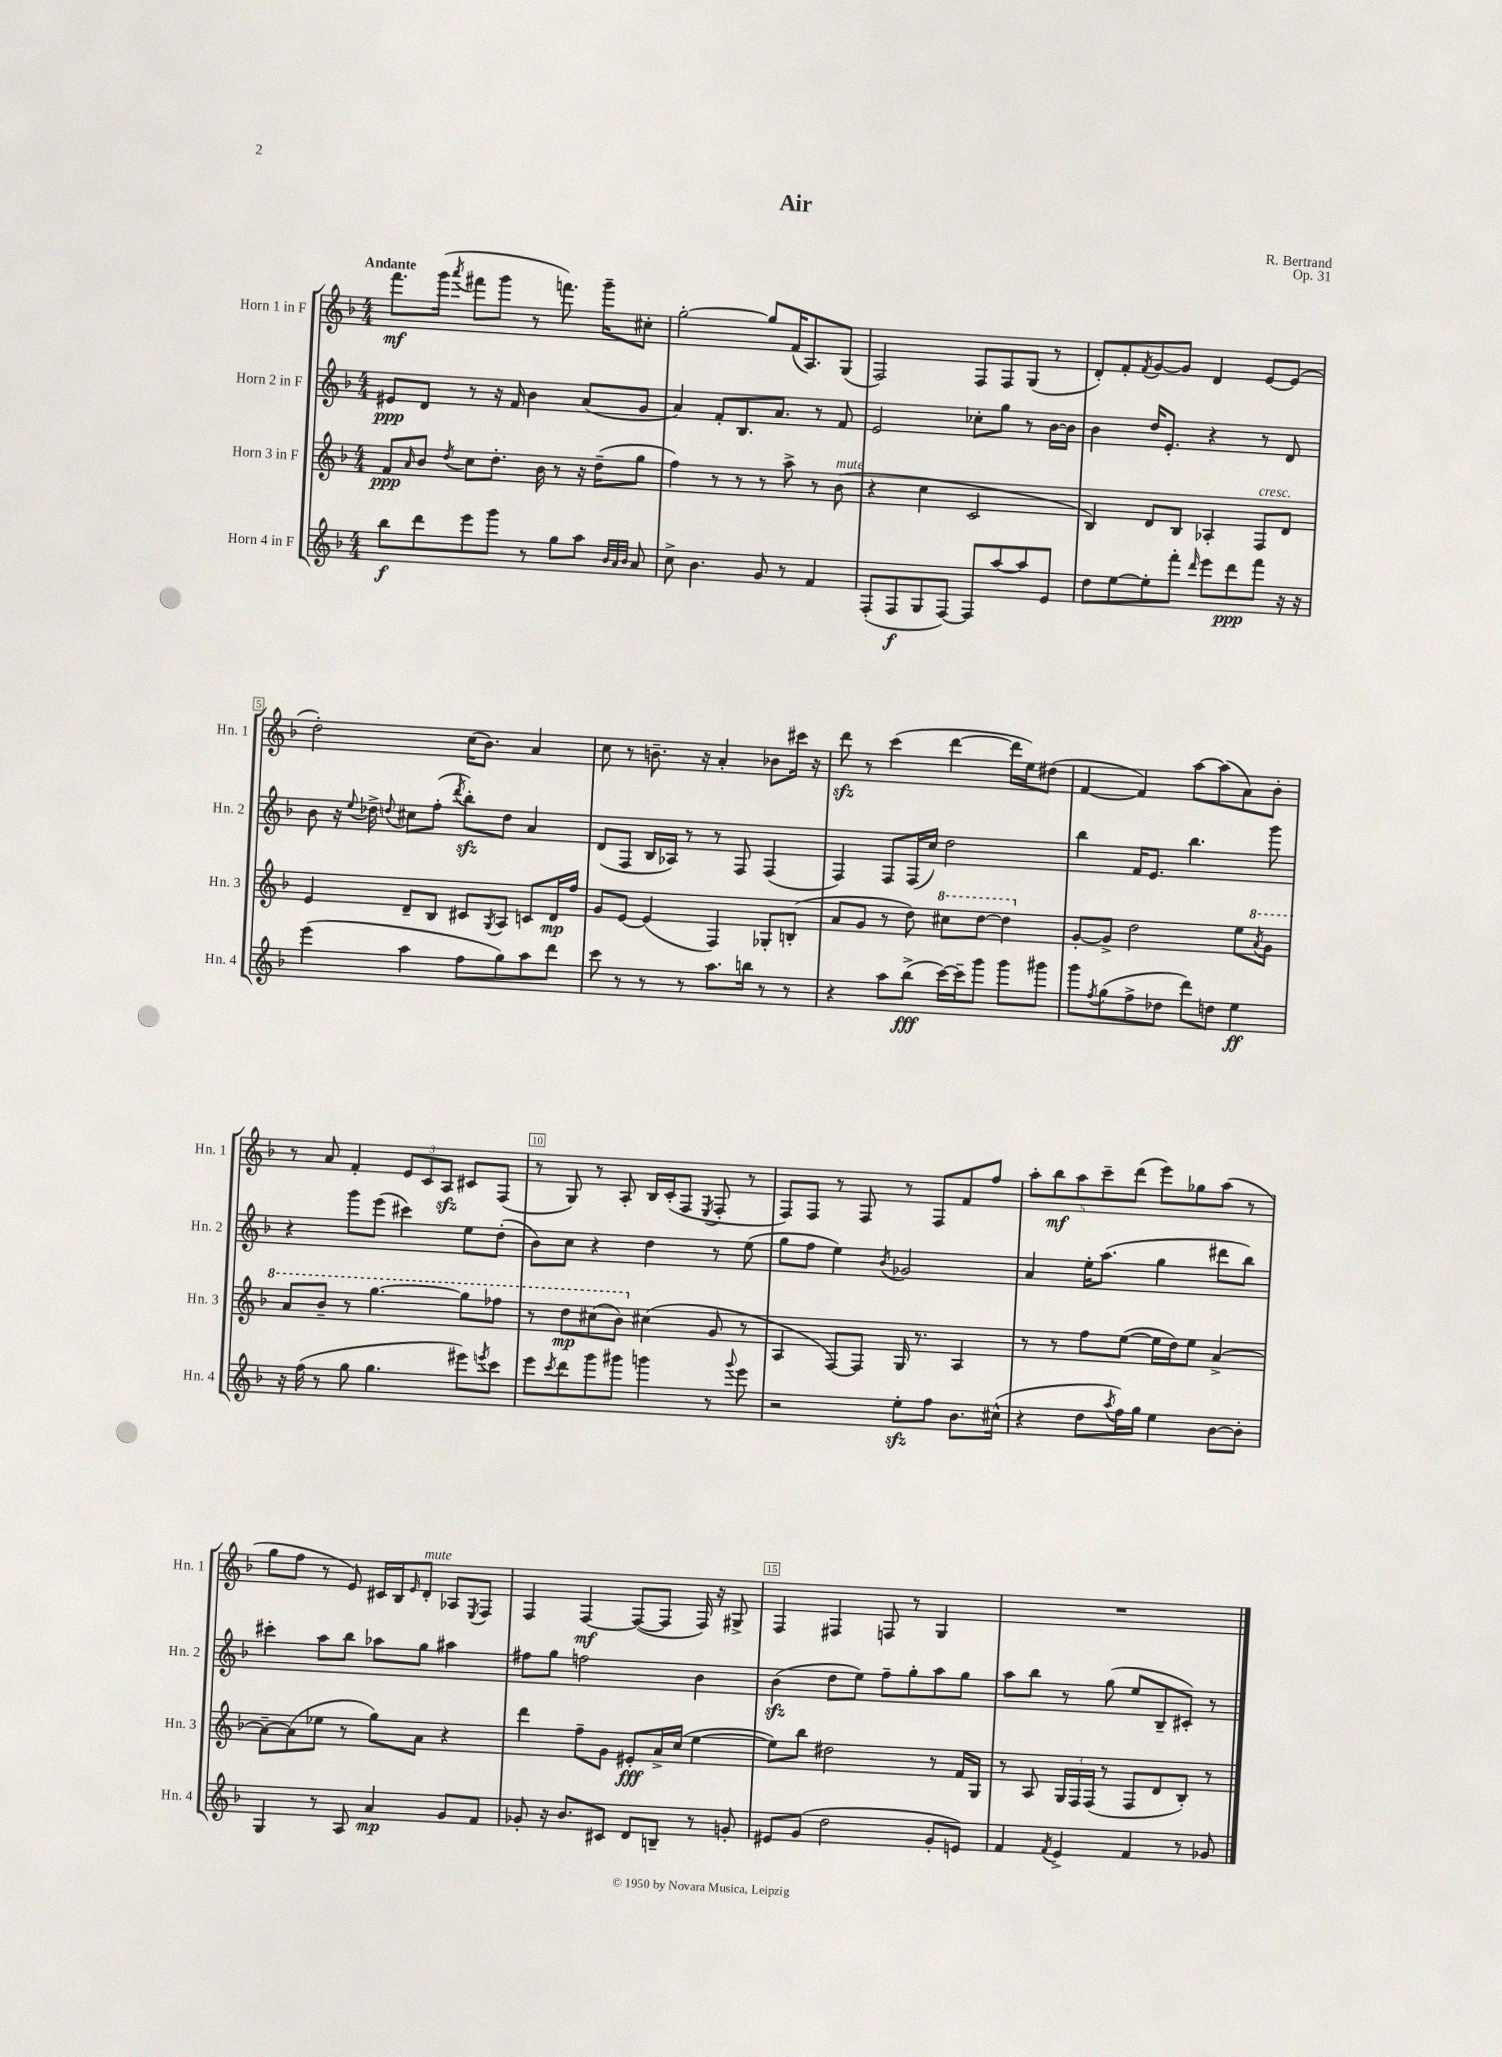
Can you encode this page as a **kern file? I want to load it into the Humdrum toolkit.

**kern	**kern	**kern	**kern
*staff4	*staff3	*staff2	*staff1
*clefG2	*clefG2	*clefG2	*clefG2
*k[b-]	*k[b-]	*k[b-]	*k[b-]
*M4/4	*M4/4	*M4/4	*M4/4
8bb-\L	8f/L	8e#/L	8.fff\L
.	16qqa/	.	.
8ddd\	8b-/J	8d/J	.
.	.	.	(16ggg\Jk
.	8qdd/	.	8qaaa/
8eee\	8cc\L	8r	8fff#\L
8ggg\J	8.dd'\J	16r	8ggg\J
.	.	16f/	.
8r	.	4b-\	8r
.	16b-\	.	.
8gg\L	8r	.	8.fff\)
8aa\J	16r	(8a/L	.
.	(16dd~\LK	.	16ggg~\LK
32qqb-/LLL	.	.	.
32qqa/	.	.	.
32qqb-/JJJ	.	.	.
8a/	8gg\J	8g/J	8cc#'\J
=	=	=	=
8cc^\	4ff\)	4a/)	[2gg'\
4.b-\	.	.	.
.	8r	8f'/L	.
.	8r	8.B-/	.
8g/	8r	.	8gg/]L
.	.	8.a/J	.
8r	8aa^\	.	(16f/K
.	.	.	8.A/)
4f/	8r	8r	.
.	(8b-\	8f/	(8G/J
=	=	=	=
(8F'/L	4r	2e/	2F/)
8F/	.	.	.
8G/	4cc\	.	.
[8F/J)	.	.	.
8F/]L	2c/	8cc-'\L	8F/L
[8aa/	.	8gg\J	8F/
8aa/]	.	8r	(8G/J
8e/J	.	[16b-\LL	8r
.	.	16b-\]JJ	.
=	=	=	=
8dd\L	4B-/)	4b-\	8d'/L)
[8ee\	.	.	8f'/
.	.	.	8qf/
8ee'\]	8d/L	16dd/LK	[8g/
.	.	8.e'/J	.
8fff'\J	8B-/J	.	8g/]J
16qqddd/	.	.	.
8eee\L	4A-'/	4r	4d/
8ddd\	.	.	.
8fff\J	8F/L	8r	[8e/L
16r	8d/J	8d/	(8e/]J
16r	.	.	.
=	=	=	=
(4eee\	4e/	8b-\	2dd'\)
.	.	16r	.
.	.	8qqee/	.
.	.	16dd-^\	.
.	.	8qqdd/	.
4aa\	8d~/L	8cc#\L	.
.	8B-/J	(8ff'\J	.
.	.	8qddd/	.
8ff\L	8c#/L	8bb-'\L)	(16cc\LK
.	.	.	8.b-\J)
.	8qG/	.	.
8gg\)	8A/J	8dd\J	.
8aa\	8c/L	4a/	4a/
8ddd\J	16d/L	.	.
.	16ff/JJ	.	.
=	=	=	=
8ccc\	8g/L	(8d/L	8cc\
8r	[8e/J	8F/J	8r
8r	(4e/]	16B-/LL	8.b~\
.	.	16A-/JJ)	.
8r	.	8r	.
.	.	.	16r
8.aa\L	4F/)	8r	4a'/
.	.	8F/	.
16bb\Jk	.	.	.
8r	8G-'/L	(4F/	8b-\L
8r	(8B'/J	.	16ccc#\Jk
.	.	.	16r
=	=	=	=
4r	8a/L	4F/)	8ddd\
.	8g/J	.	8r
8aa\L	8r	8F/L	(4ccc\
(8bb-^\J	8dd\)	(16F/L	.
.	.	16cc/JJ)	.
[16ccc\LL)	8ccc#\L	2dd\	[4ddd\
16ccc~\]J	.	.	.
8ggg\J	[8ddd\J	.	.
8ggg\L	4ddd\]	.	16ddd\]LL
.	.	.	16ee\J)
8ggg#\J	.	.	(8dd#\J
=	=	=	=
8ggg\L	[8g'/L	4bb-\	[4f/
8qff/	.	.	.
(8gg\	8g^/]J	.	.
8ff^\	2dd\	16f/LK	4f/])
.	.	8.e/J	.
8dd-\J	.	.	.
8ddd\L)	.	4.bb-\	[8aa\L
8dd\J	.	.	(8aa\]
4ee\	8ee\L	.	8a\)
.	8qaa/	.	.
.	8gg\J	8ggg\	8b-'\J
=	=	=	=
16r	8aa/L	4r	8r
(16ff\	.	.	.
8r	8bb-~/J	.	8a/
8gg\	8r	8ggg\L	4f'/
4.gg\	[4.ggg\	(8eee\J	.
.	.	4ccc#\)	12e/L
.	.	.	12c/
.	.	.	12A/J
8eee#\L)	8ggg\]L	8ee\L	8c#/L
8qeee/	.	.	.
8ccc\J	8fff-\J	(8dd'\J	(8F/J
=	=	=	=
8eee\L	8r	8b-\L)	8r
8qccc/	.	.	.
8ddd\	8ddd\L	8cc\J	8G/)
8ggg\	(8ccc#\	4r	8r
8ggg#\J	8bb-\J)	.	8A'/
4ggg\	(4cc#\	4dd\	16B-/LL
.	.	.	(16c'/J
.	.	.	8F/J
.	.	.	8qE/
8r	8g/	8r	8F'/
8qqggg/	.	.	.
8eee\	8r	(8ee\	8r
=	=	=	=
2r	4A/	8gg\L	8F/L)
.	.	8ff\J	8F/J
.	[8F/L)	4ee\)	8r
.	8F/]J	.	8F/
.	.	8qb-/	.
8ee'\L	16G/	2g-/	8r
.	8.r	.	.
8ff\J	.	.	8F/L
8.b-\L	4A/	.	8f/
.	.	.	8ff/J
(16cc#^^\Jk	.	.	.
=	=	=	=
4r	8r	4a/	10aa'\L
.	.	.	10bb-\
.	8r	.	.
.	.	.	10aa\
8dd\L	8ff\L	16ee'\LK	.
.	.	.	10ccc~\
.	.	(8.aa\J	.
8qaa/	.	.	.
16ff\L)	([8ee\J	.	.
.	.	.	(10ddd\J
16gg\JJ	.	.	.
4ee\	16ee\]LL	4gg\	8eee\L)
.	16dd\J)	.	.
.	8ee\J	.	8gg-\
[8b-\L	[4a^/	8ddd#\L	(8aa\J
8b-'\]J	.	8bb-\J)	8r
=	=	=	=
4G/	8a~\_L	4ccc#'\	8gg\L
.	(8a\]	.	8ff\J
8r	8ee-\J	8aa\L	8r
8A/	8r	8bb-\J	8e/)
4a/	8gg\L)	8aa-\L	16c#/LL
.	.	.	16B-/J
.	.	.	16qqe/
.	8a\J	8gg\J	8d'/J
8g/L	4r	4aa#\	8A-/L
.	.	.	8qE/
8f/J	.	.	8F/J
=	=	=	=
8g-'/	4ddd\	8ff#\L	4F/
16r	.	8gg\J	.
8.b-/L	.	.	.
.	8ff~\L	2ff\	[4F/
8c#/J	8g\J	.	.
8d/L	8e#'/L	.	(8F/_L
8B~/J	16a^/L	.	8F/]J
.	(16cc/JJ	.	.
8r	[4ee\	4b-\	16F/)
.	.	.	16r
8g'/	.	.	8G#^/
=	=	=	=
8e#/L	8ee\]L)	(4b-\	4F/
(8g/J	8bb-\J	.	.
2dd\	2dd#\	8dd\L	4F#/
.	.	8ee\J)	.
.	.	8ff~\L	8F/
.	.	8gg'\	8r
8g'/L	8r	8aa\	4G/
8e/J)	16f/LL	8gg\J	.
.	16G/JJ	.	.
=	=	=	=
4f/	8r	8aa\L	1r
.	8A/	8bb-\J	.
8qf/	.	.	.
4e^/	24G/LL	8r	.
.	24F/	.	.
.	(24F/JJ	.	.
.	8r	(8gg\	.
4f/	8F/L	8ee/L	.
.	8d/	8B-~/	.
8r	8B-'/J)	8c#'/J)	.
8g-/	8r	8r	.
==	==	==	==
*-	*-	*-	*-
